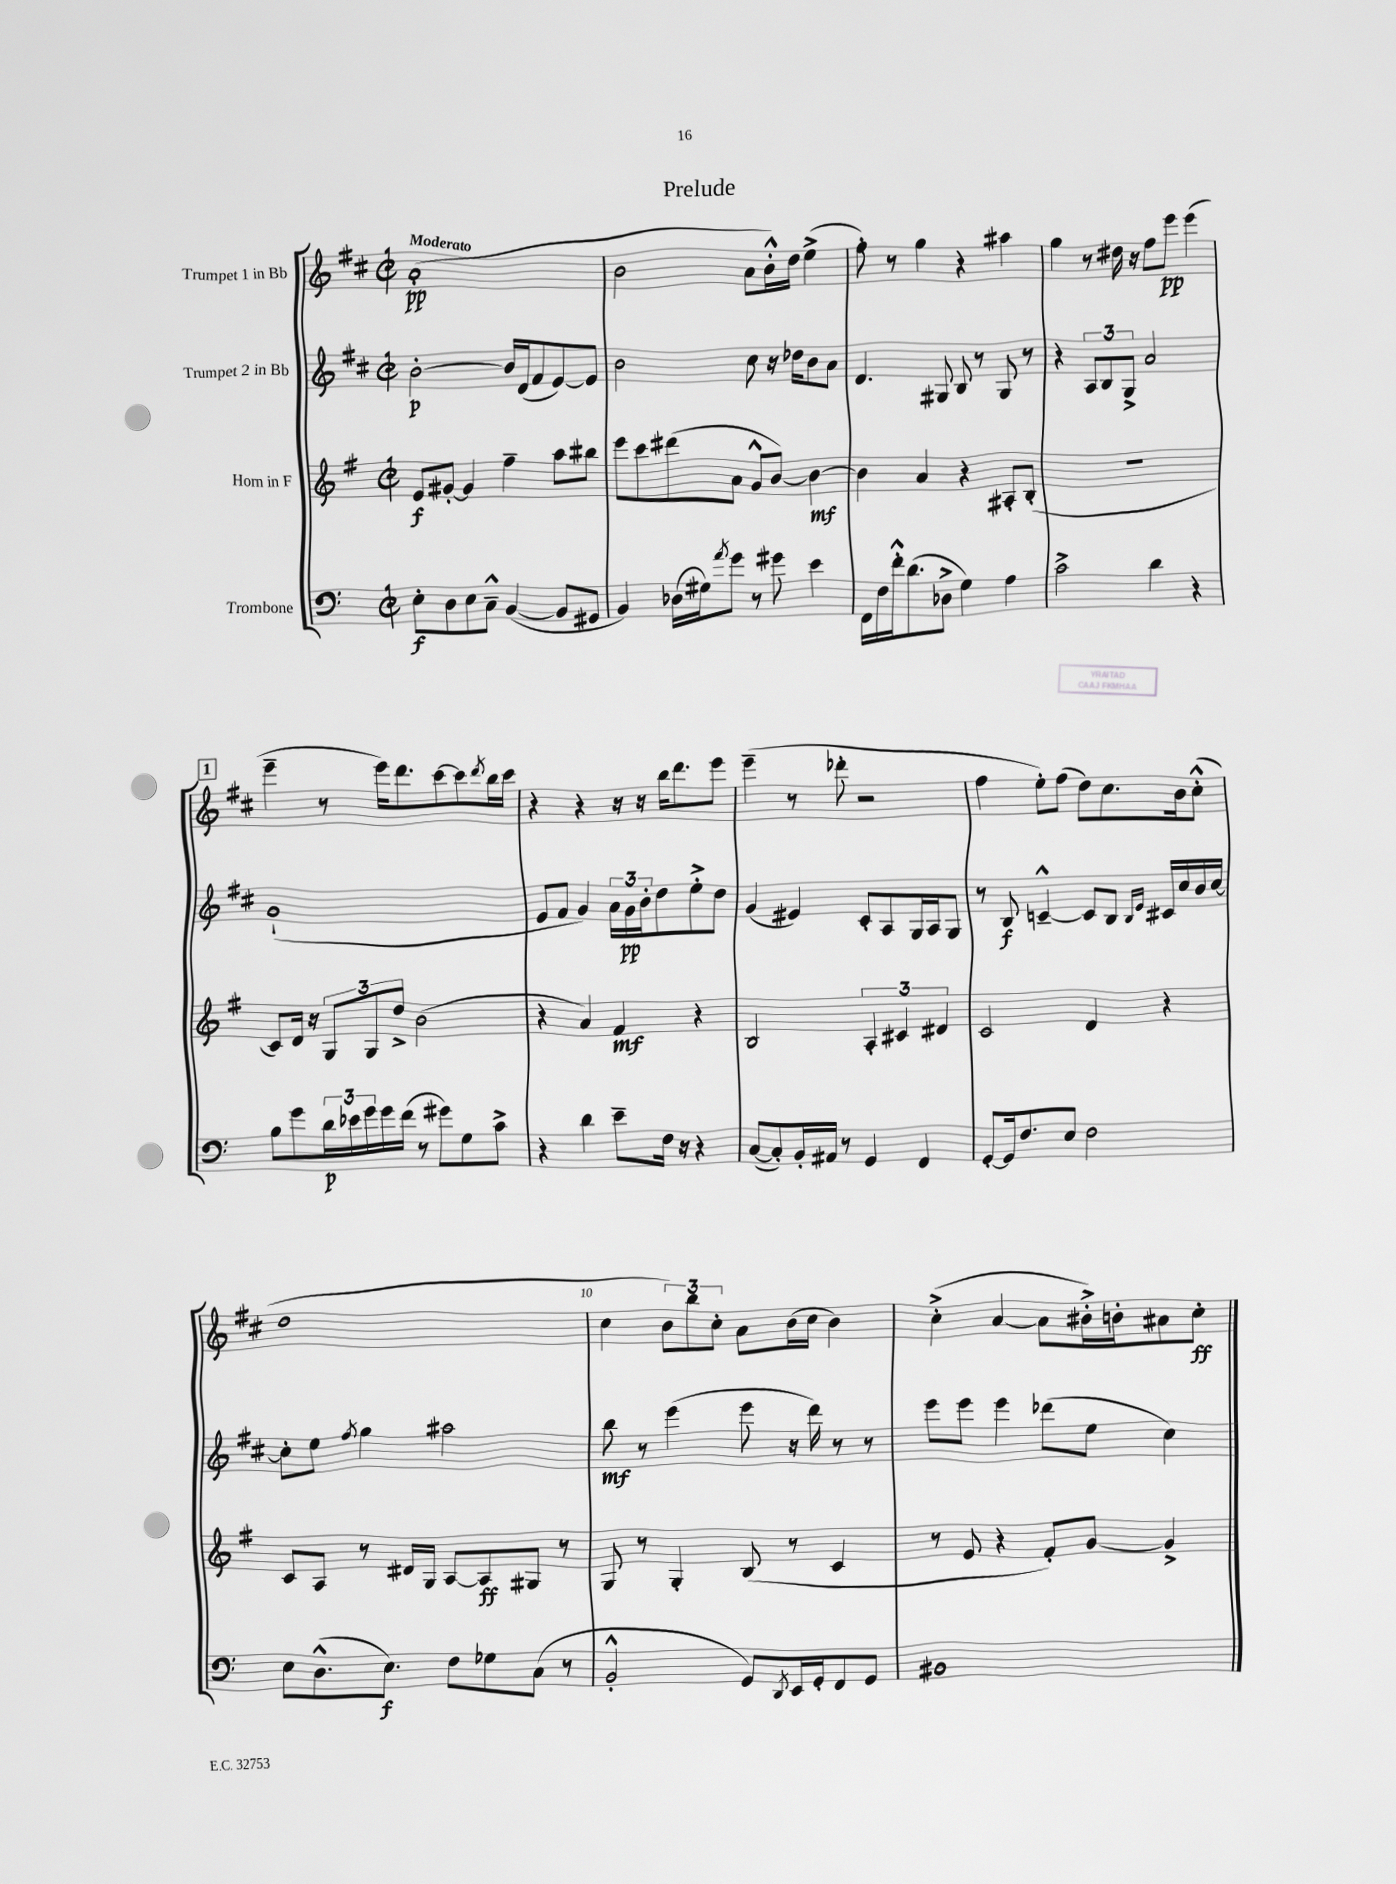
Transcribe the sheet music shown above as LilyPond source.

\header { title = "Prelude" }
<<
\new StaffGroup <<
\new Staff = "s0" \with { instrumentName = "Trumpet 1 in Bb" } {
    \clef treble \key d \major \defaultTimeSignature \time 2/2 \tempo "Moderato"
    a'1-.\pp( |
    b'2 a'8 b'16-.-^) d''16 e''4->( |
    fis''8-.) r8 g''4 r4 ais''4 |
    g''4 r8 dis''16 r16 fis''8 e'''8\pp e'''4( |
    \mark \markup { \box "1" } e'''4-- r8 e'''16) d'''8. cis'''8~ cis'''8 \acciaccatura { d'''8 } b''16 cis'''16 |
    r4 r4 r16 r16 b''16 d'''8. e'''8 |
    e'''4--( r8 des'''8-. r2 |
    fis''4 e''8-.) fis''8( d''8) cis''8. b'16 cis''8-.-^( |
    d''1 |
    cis''4 \tuplet 3/2 { b'8) b''8 cis''8-. } a'8 b'16( cis''16 b'4) |
    cis''4-.->( a'4~ a'8 bis'16-.->) b'16-. ais'8 cis''8-.\ff \bar "|." |
}
\new Staff = "s1" \with { instrumentName = "Trumpet 2 in Bb" } {
    \clef treble \key d \major \defaultTimeSignature \time 2/2
    b'2~-.\p b'16 d'16( fis'8 e'8~) e'8 |
    b'2 cis''8 r16 des''16 b'8 a'8 |
    d'4. gis8 b8 r8 gis8 r8 |
    r4 \tuplet 3/2 { a8 b8 g8-> } a'2 |
    \mark \markup { \box "1" } g'1-!( |
    e'8 fis'8 g'4) \tuplet 3/2 { a'16 g'16\pp b'16-. } d''8 e''8-.-> d''8 |
    g'4( eis'4) cis'8-. a8 g16 a16 g8 |
    r8 b8\f c'4~---^ c'8 b8 \grace { b16 e'16 } cis'16 cis''16 b'16 cis''16~ |
    cis''8-. e''8 \acciaccatura { fis''8 } g''4 ais''2 |
    b''8\mf r8 e'''4( e'''8 r16 d'''16) r8 r8 |
    e'''8 e'''8 e'''4 des'''8( e''8 cis''4) \bar "|." |
}
\new Staff = "s2" \with { instrumentName = "Horn in F" } {
    \clef treble \key g \major \defaultTimeSignature \time 2/2
    e'8\f gis'8~-. gis'4 fis''4-- a''8 bis''8 |
    e'''8 c'''8 dis'''8( a'8 g'8-^ b'8~) b'4~\mf |
    b'4 a'4 r4 ais8-. b8-.( |
    R1 |
    \mark \markup { \box "1" } c'8) d'16 r16 \tuplet 3/2 { g8 g8 d''8-> } b'2( |
    r4 a'4) fis'4\mf r4 |
    b2 \tuplet 3/2 { a4-. cis'4 dis'4 } |
    c'2 d'4 r4 |
    c'8 a8 r8 dis'16 g16 a8~ a8\ff gis8 r8 |
    g8 r8 g4-. b8( r8 c'4 |
    r8 e'8 r4 fis'8-.) g'8~ g'4-> \bar "|." |
}
\new Staff = "s3" \with { instrumentName = "Trombone" } {
    \clef bass \key c \major \defaultTimeSignature \time 2/2
    e8-.\f d8 e8 c8---^ b,4~( b,8 gis,8 |
    b,4) des16( gis16) \acciaccatura { a'8 } g'8 r8 gis'8 e'4 |
    f,16 f16 f'16-.-^ d'8.( des8-> g4) a4 |
    c'2-> d'4 r4 |
    \mark \markup { \box "1" } b8 g'8 \tuplet 3/2 { d'16\p ees'16 g'16 } g'16 f'16( r8 gis'8) g8 c'8-> |
    r4 d'4 e'8-- f16 r16 r4 |
    c8~( c8-.) b,16-. ais,16 r8 g,4 f,4 |
    g,8~-. g,16 f8. e8 f2 |
    e8 d8.-^( e8.\f) f8 ges8 c8( r8 |
    b,2-.-^ g,8) \acciaccatura { d,8 } e,16 g,16-. f,8 g,8 |
    bis,1 \bar "|." |
}
>>
>>
\layout { \context { \Score \override BarNumber.break-visibility = ##(#f #t #t) barNumberVisibility = #(every-nth-bar-number-visible 5) } }
